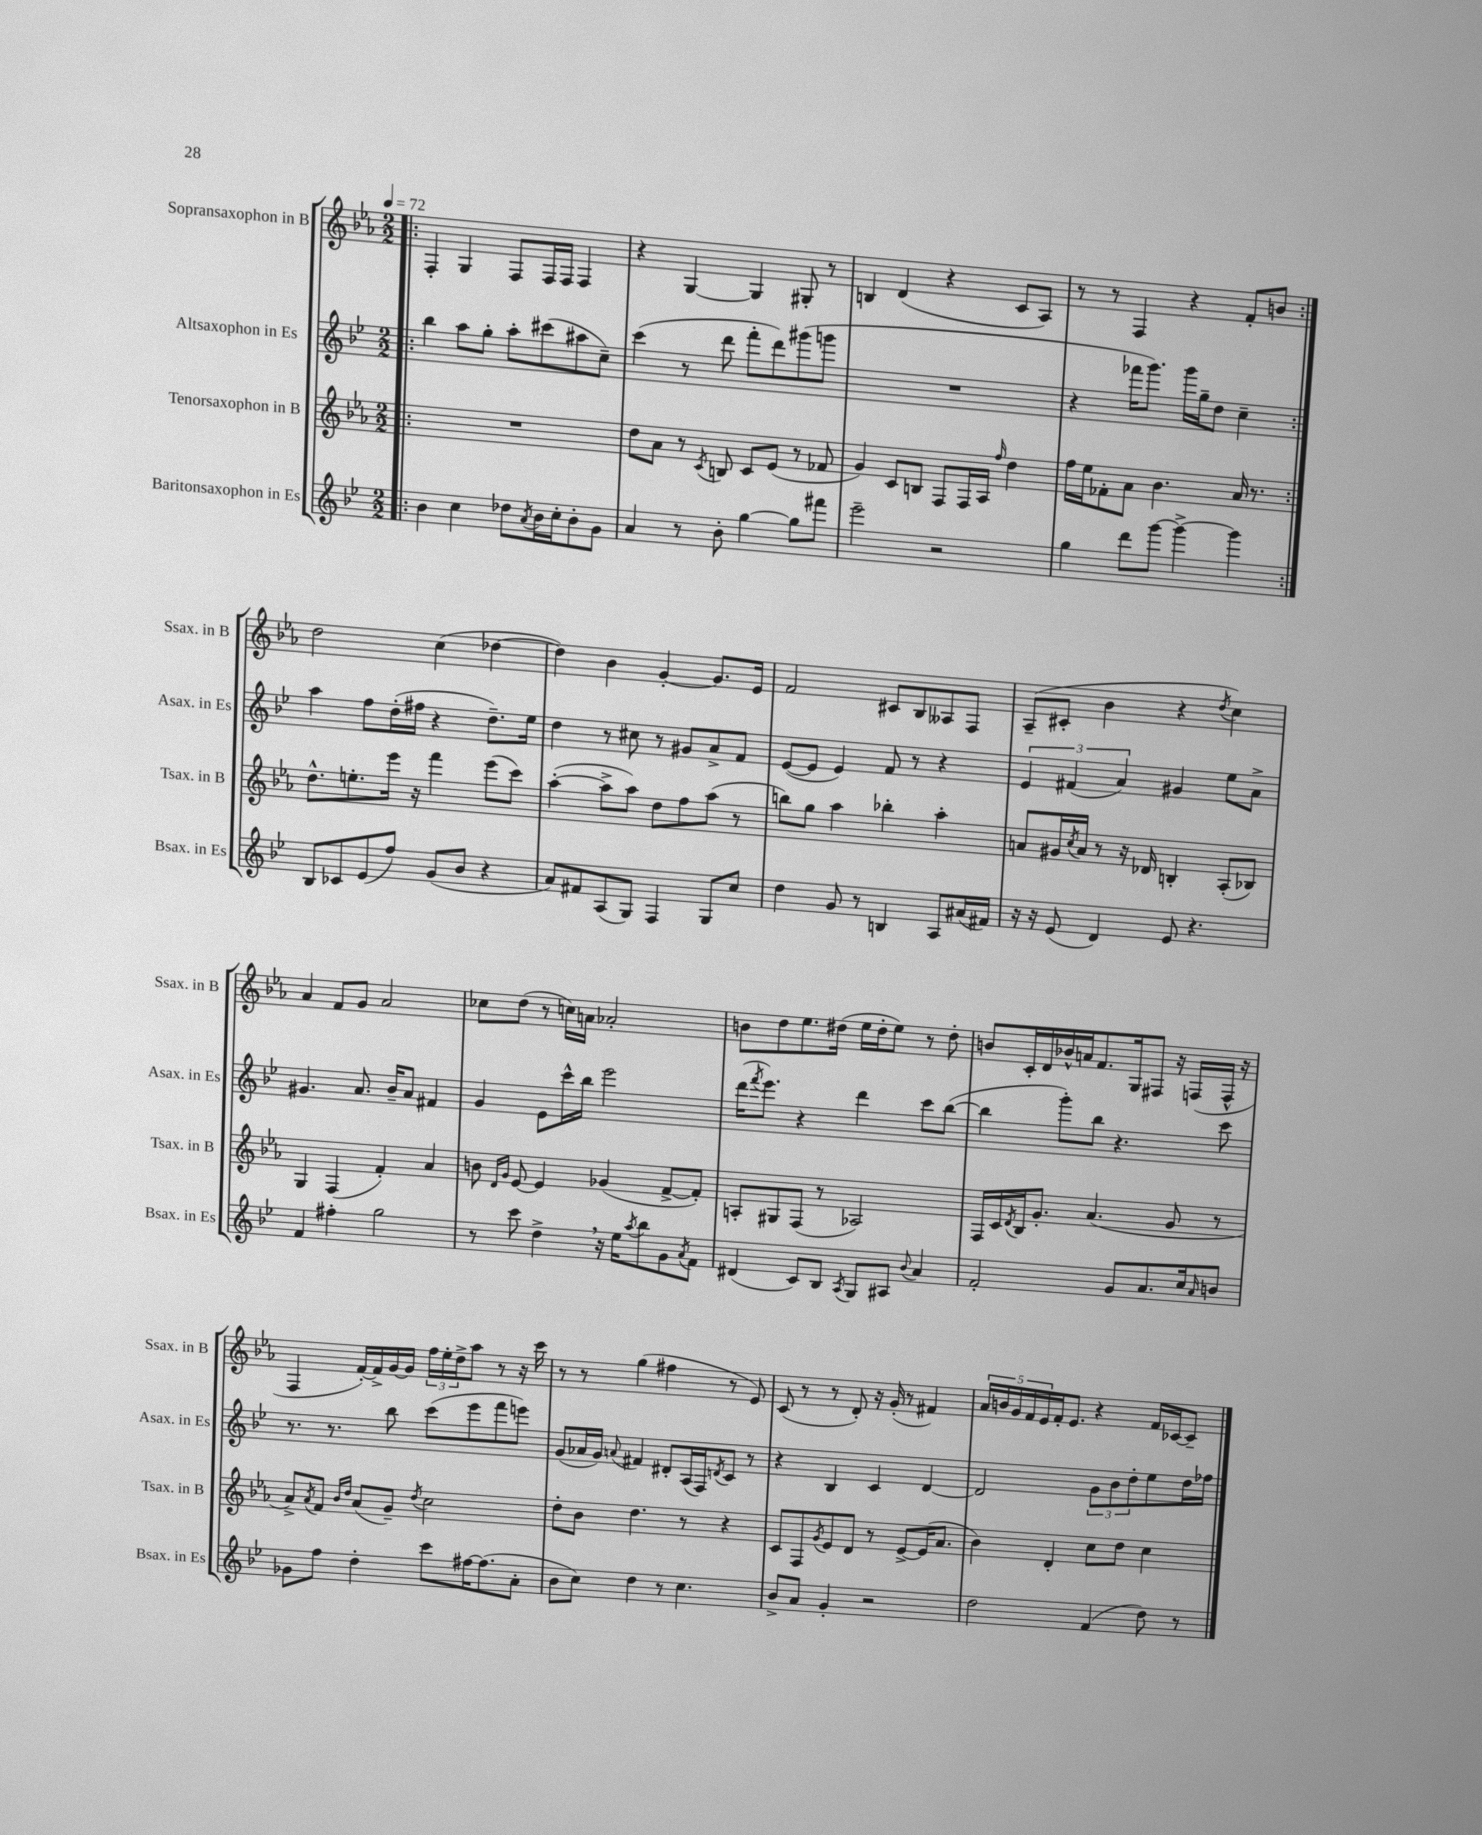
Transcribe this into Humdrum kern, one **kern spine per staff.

**kern	**kern	**kern	**kern
*staff4	*staff3	*staff2	*staff1
*clefG2	*clefG2	*clefG2	*clefG2
*k[b-e-]	*k[b-e-a-]	*k[b-e-]	*k[b-e-a-]
*M2/2	*M2/2	*M2/2	*M2/2
*MM72	*MM72	*MM72	*MM72
=!|:	=!|:	=!|:	=!|:
4b-\	1r	4bb-\	4F'/
4cc\	.	8aa\L	4G/
.	.	8gg'\J	.
8dd-\L	.	8aa'\L	8F/L
8qa/	.	.	.
16b-\L	.	(8ccc#\	16F/L
16cc'\J	.	.	16F/JJ
8b-'\	.	8aa#\	4F/
8g\J	.	8cc~\J)	.
=	=	=	=
4a/	8dd\L	(4ccc\	4r
.	8a-\J	.	.
8r	8r	8r	[4G/
.	8qc/	.	.
8b-'\	8B/	8ddd\	.
[4gg\	8c/L	8fff'\L	4G/]
.	(8e-/J	8ddd\)	.
8gg\]L	8r	(8ggg#\	8G#'/
8fff#\J	8f-/	8ggg\J	8r
=	=	=	=
2eee-~\	4g/)	1r	4B/
.	8c/L	.	(4d/
.	8B/J	.	.
2r	8F/L	.	4r
.	16F/L	.	.
.	16A-/JJ	.	.
.	16qqff/	.	.
.	4dd\	.	8c/L
.	.	.	8A-/J)
=	=	=	=
4gg\	16ff\LL	4r	8r
.	16ee-\J	.	.
.	8f-'\	.	8r
8ddd\L	8a-\J	16fff-\LK	4F/
.	.	8.ggg\J)	.
[8ggg\J	4.b-\	.	.
4ggg^\_	.	16ggg\LL	4r
.	.	16gg~\J	.
.	.	8dd\J	.
4ggg\]	16a-/	4cc~\	8f'/L
.	8.r	.	.
.	.	.	8b/J
=:|!	=:|!	=:|!	=:|!
8B-/L	8.dd^^\L	4aa\	2dd\
8c-/	.	.	.
.	8.ee'\	.	.
(8e-/	.	8ff\L	.
8ff/J)	16eee-\Jk	(16dd'\L	.
.	16r	16ff#\JJ	.
(8g/L	4fff\	4r	(4cc\
8b-/J	.	.	.
4r	(8eee-\L	8.dd~\L)	[4dd-\
.	8ccc\J)	.	.
.	.	16ee-\Jk	.
=	=	=	=
8a/L)	([4aa-'\	4dd\	4dd-\])
8f#/	.	.	.
(8A/	8aa-^\]L	8r	4b-\
8G/J)	8aa-\J)	8cc#\	.
4F/	8dd\L	8r	[4g'/
.	8ff\	8g#/L	.
8G/L	(8aa-\J	8a^/	8.g/]L
8cc/J	8r	8f/J	.
.	.	.	16e-/Jk
=	=	=	=
4dd\	8bb\L)	([8e-/L	2f/
.	8gg\J	8e-/]J	.
8g/	4aa-\	4e-/)	.
8r	.	.	.
4B/	4bb-'\	8f/	8c#/L
.	.	8r	8B-/
8A/L	4aa-'\	4r	8A--/
(16a#/L	.	.	8F/J
16f#/JJ)	.	.	.
=	=	=	=
16r	8a/L	6e-/	(8A-~/L
16r	.	.	.
(8e-/	16g#/L	.	8c#'/J
.	.	(6f#/	.
.	8qcc/	.	.
.	16a/JJ	.	.
4d/)	8r	.	4b-\
.	.	6a/)	.
.	16r	.	.
.	16d-/	.	.
8e-/	4B'/	4g#/	4r
4.r	.	.	.
.	.	.	8qdd/
.	(8A-'/L	8ee-\L	4cc\)
.	8B-/J)	8a^\J	.
=	=	=	=
4f/	4G/	4.g#/	4a-/
4ff#'\	(4F/	.	8f/L
.	.	8.a/	8g/J
2gg\	4f'/)	.	2a-/
.	.	16b-~/LK	.
.	.	8a/J	.
.	4a-/	4f#/	.
=	=	=	=
8r	8b\	4g/	8cc-\L
.	16qqd/LL	.	.
.	16qqg/JJ	.	.
8ccc\	[8e-/	.	(8dd\J
4dd^\	4e-/]	8e-\L	8r
.	.	16ccc^^\L	16cc\LL)
.	.	16bb-\JJ	16a\JJ
16r	(4g-/	2eee-\	2a-'/
16ee-\LK	.	.	.
8qaa/	.	.	.
8bb-\	.	.	.
8g\	[8f^/L	.	.
8qa/	.	.	.
8f\J	8f'/]J)	.	.
=	=	=	=
(4d#/	8A'/L	(16ddd\LK	8b\L
.	.	8qfff/	.
.	.	8.eee-\J)	.
.	8G#/	.	8dd\
8c/L)	(8F/J	4r	8.ee-\
8B-/J	8r	.	.
.	.	.	(16dd#\Jk
8qA/	.	.	.
8G/L	2A-/)	4ddd\	16ee-\LL
.	.	.	16dd#'\J
8A#/J	.	.	8ee-\J)
8qqb-/	.	.	.
4a/	.	8ccc\L	8r
.	.	([8bb-\J	8dd#'\
=	=	=	=
2f'/	16F/LL	4bb-\]	8b/L
.	16c/	.	.
.	8qd/	.	.
.	16B-/J	.	16c'/L
.	8.g'/J	.	16d/
.	.	8ggg'\L)	16b-^^/
.	.	.	16a/J
.	(4.a-/	8bb-\J	8.f/
8g/L	.	4.r	.
.	.	.	16G/k
8.a/	.	.	8F#/J
.	8g/	.	16r
16cc/k	.	.	(16F/LL
16qqa/	.	.	.
8b/J	8r	8ccc\	16F^^/JJ
.	.	.	16r
=	=	=	=
8g-\L	8a-^/L)	8.r	4F/
.	8qa-/	.	.
8ff\J	8f/J	.	.
.	.	8.r	.
.	16qqb-/LL	.	.
.	16qqdd/JJ	.	.
4dd'\	(8a-/L	.	[16f'/LL)
.	.	.	16f^/]
.	8g~/J)	8bb-\	[16g/
.	.	.	16g/]JJ
.	8qdd/	.	.
8ccc\L	2cc\	(8ccc\L	24ff\LL
.	.	.	24ee-'\
.	.	.	24dd^\J
[16ff#\K	.	8eee-\	8aa-\J
(8.ff#\]	.	.	.
.	.	8fff\	8r
8a'\J	.	8eee\J)	16r
.	.	.	16ccc\
=	=	=	=
8b-\L	8dd'\L	(8g/L	8r
8cc\J)	8b-\J	16a-/L	8r
.	.	16g/JJ)	.
.	.	8qqa/	.
4dd\	4.dd\	4f#/	(4gg\
8r	.	8d#'/L	4ff#\
4.cc\	8r	(16A/L	.
.	.	16F/J)	.
.	.	8qd/	.
.	4r	8c/J	8r
.	.	8r	8e-/)
=	=	=	=
8b-^/L	8c/L	4r	(8c/
8a/J	8F/	.	8r
.	8qg/	.	.
4g'/	8e-/	4B-/	8r
.	8d/J	.	8d'/)
2r	8r	4c/	16r
.	.	.	(16g'/
.	[8e-^/L	.	8r
.	(16e-/]K	[4d/	4f#/)
.	8.a-/J	.	.
=	=	=	=
2dd\	4b-\)	2d/]	20a-/LL
.	.	.	20b/
.	.	.	20g/
.	.	.	20f/
.	.	.	20e-/
.	4d'/	.	16f'/J
.	.	.	8.e-/J
(4f/	8cc\L	12g\L	4r
.	.	12b-\	.
.	8dd\J	.	.
.	.	12dd'\	.
8dd\)	4cc\	8ee-\	16f/LL
.	.	.	[16c-/J
8r	.	16dd\L	8c-~/]J
.	.	16ff-\JJ	.
==	==	==	==
*-	*-	*-	*-
